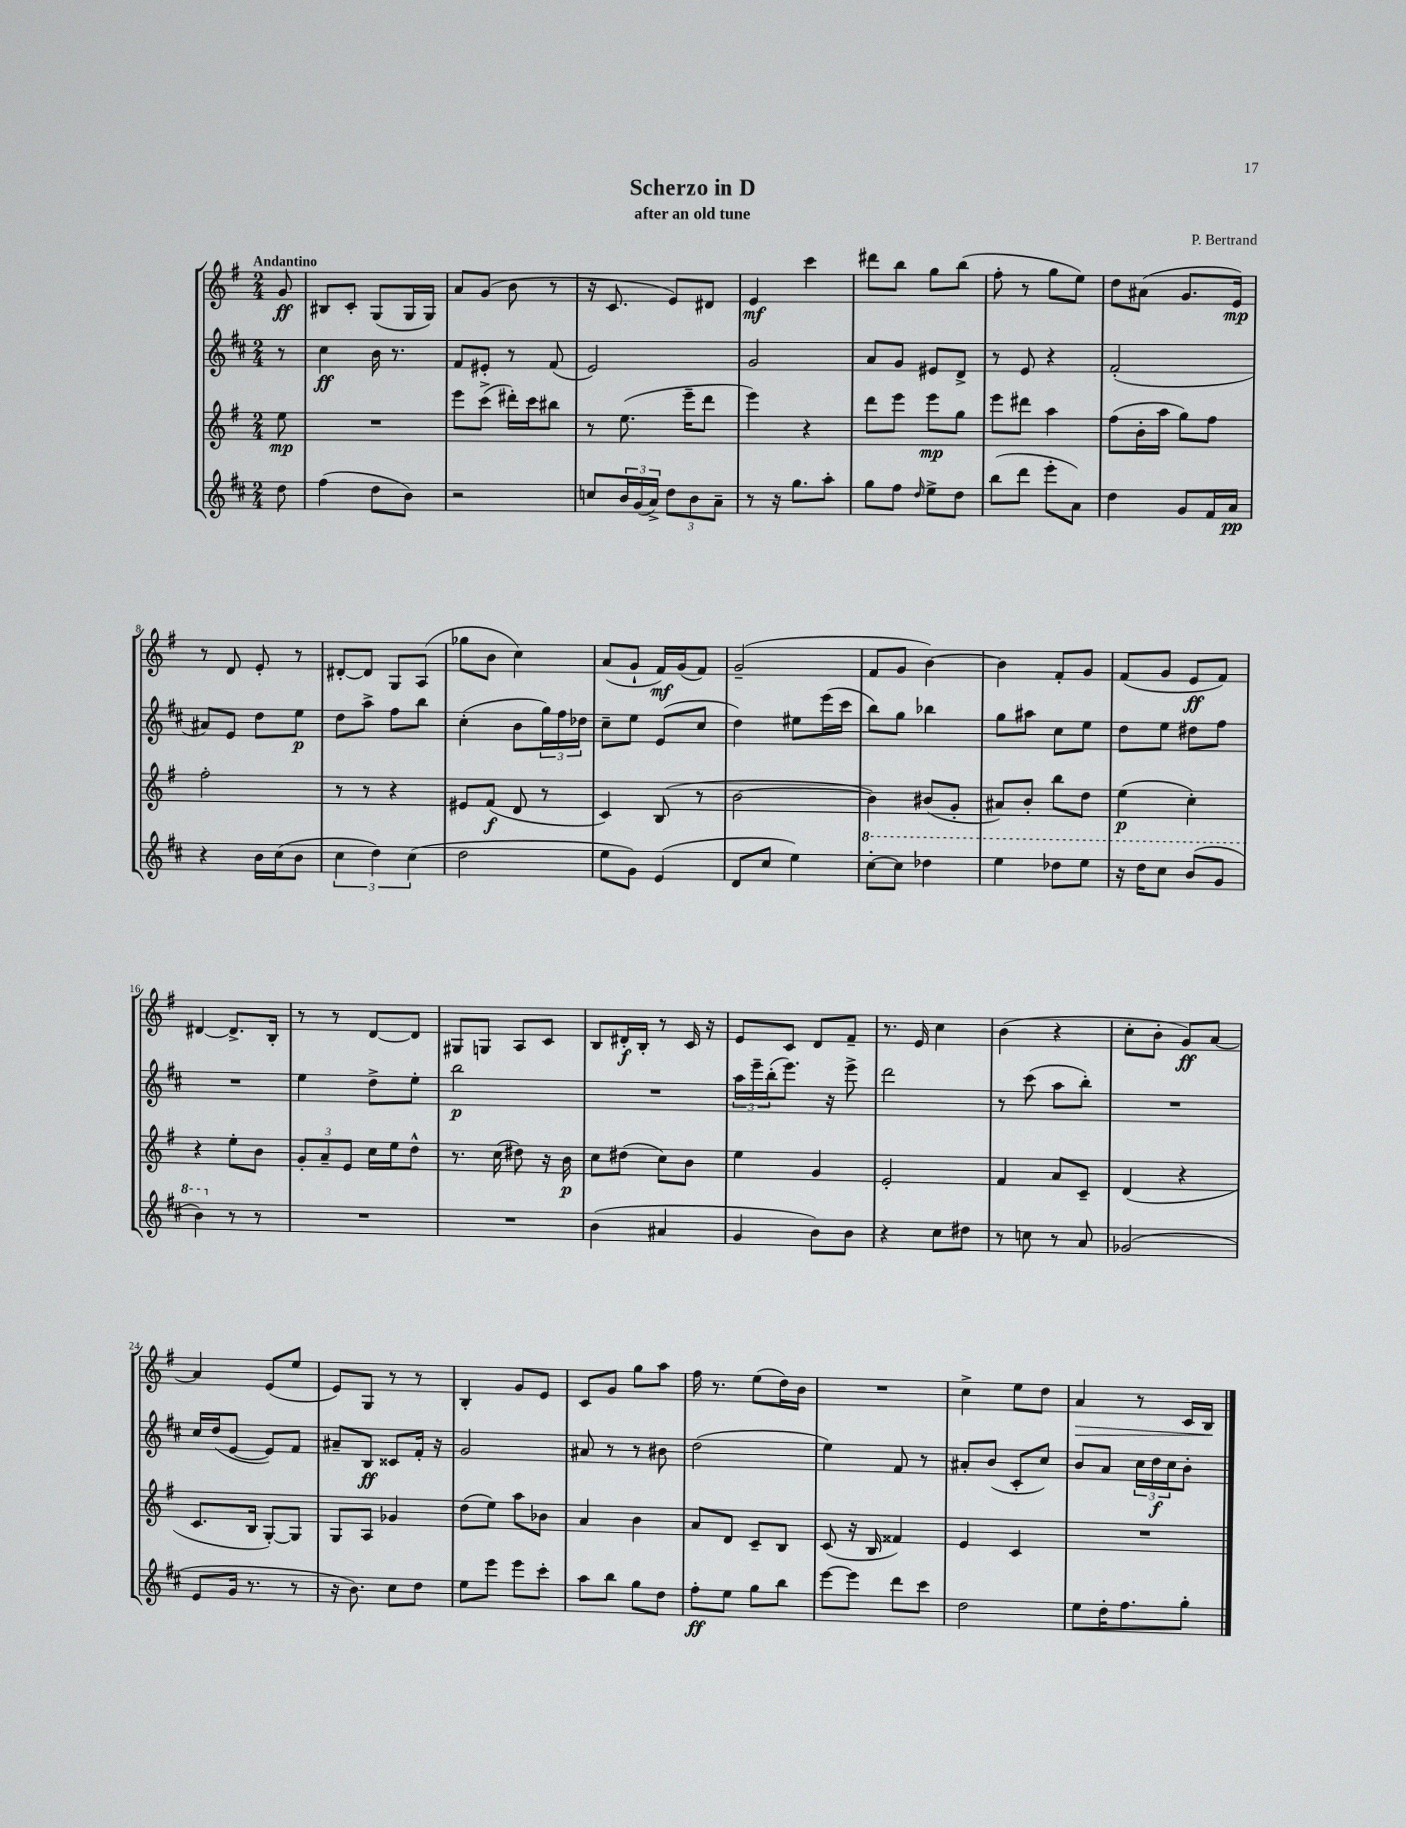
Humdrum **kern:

**kern	**kern	**kern	**kern
*staff4	*staff3	*staff2	*staff1
*clefG2	*clefG2	*clefG2	*clefG2
*k[f#c#]	*k[f#]	*k[f#c#]	*k[f#]
*M2/4	*M2/4	*M2/4	*M2/4
8dd\	8ee\	8r	8g/
=	=	=	=
(4ff#\	2r	4cc#\	8B#/L
.	.	.	8c'/J
8dd\L	.	16b\	(8G/L
.	.	8.r	.
8b\J)	.	.	16G/L
.	.	.	16G/JJ)
=	=	=	=
2r	8eee\L	8f#/L	8a/L
.	(8ccc^\J	8e#'/J	(8g/J
.	16ddd#'\LL)	8r	8b\
.	16ccc\J	.	.
.	8bb#\J	(8f#/	8r
=	=	=	=
8cc/L	8r	2e/)	16r
.	.	.	8.c/
24b/L	(8.ee\	.	.
(24g/	.	.	.
24a^/JJ)	.	.	.
12dd\L	.	.	8e/L)
.	16eee~\LK	.	.
12b\	.	.	.
.	8ddd\J	.	8d#/J
12a~\J	.	.	.
=	=	=	=
8r	4eee\)	2g/	4e/
16r	.	.	.
8.gg\L	.	.	.
.	4r	.	4ccc\
8aa'\J	.	.	.
=	=	=	=
8gg\L	8ddd\L	8a/L	8ddd#\L
8ff#\J	8eee\J	8g/J	8bb\J
16qqdd/	.	.	.
8ee^\L	8eee\L	8e#/L	8gg\L
8dd\J	8gg\J	8d^/J	(8bb\J
=	=	=	=
(8bb\L	8eee\L	8r	8ff#'\
8ddd\J	8ddd#\J	8e/	8r
8eee'\L	4aa\	4r	8gg\L
8a\J)	.	.	8ee\J)
=	=	=	=
4dd\	(8ff#\L	(2f#'/	8dd\L
.	16b'\L	.	(8a#\J
.	16aa\JJ	.	.
8g/L	8gg\L)	.	8.g/L
16f#/L	8ff#\J	.	.
16a/JJ	.	.	16e/Jk)
=	=	=	=
4r	2ff#'\	8a#/L)	8r
.	.	8e/J	8d/
16b\LL	.	8dd\L	8e'/
(16cc#\J	.	.	.
8b\J	.	8ee\J	8r
=	=	=	=
6cc#\	8r	8dd\L	[8d#'/L
.	8r	8aa^\J	8d#/]J
6dd\)	.	.	.
.	4r	8ff#\L	8G/L
(6cc#\	.	.	.
.	.	8bb\J	(8A/J
=	=	=	=
2dd\	8e#/L	(4cc#'\	8gg-\L
.	(8f#/J	.	8b\J
.	8d/	8b\L	4cc\)
.	8r	24gg\L)	.
.	.	24ff#\	.
.	.	24dd-\JJ	.
=	=	=	=
8ee\L	4c/)	8cc#~\L	(8a/L
8g\J)	.	8ee\J	8g`/J
(4e/	(8B/	(8e/L	16f#/LL)
.	.	.	(16g/J
.	8r	8cc#/J	8f#/J)
=	=	=	=
8d/L	[2b\	4dd\)	(2g~/
8cc#/J	.	.	.
4ee\)	.	8ee#\L	.
.	.	(16eee\L	.
.	.	16ccc#\JJ	.
=	=	=	=
[8ccc#'\L	4b\])	8bb\L)	8f#/L
8ccc#\]J	.	8gg\J	8g/J
4ddd-\	(8b#/L	4bb-\	[4b\)
.	8g'/J	.	.
=	=	=	=
4eee\	8a#/L)	8gg\L	4b\]
.	8b'/J	8aa#\J	.
8ddd-\L	8bb\L	8cc#\L	8f#'/L
8eee\J	8dd\J	8ee\J	8g/J
=	=	=	=
16r	(4ee\	8dd\L	(8f#/L
16ddd\LK	.	.	.
8ccc#\J	.	8ee\J	8g/J
(8bb/L	4cc'\)	8dd#\L	8e/L
8gg/J	.	8ff#\J	8f#/J)
=	=	=	=
4bb\)	4r	2r	[4d#/
8r	8ee'\L	.	8.d#^/]L
8r	8b\J	.	.
.	.	.	16B'/Jk
=	=	=	=
2r	12g'/L	4ee\	8r
.	12a~/	.	.
.	.	.	8r
.	12e/J	.	.
.	16cc\LL	8dd^\L	[8d/L
.	16ee\J	.	.
.	8dd^^\J	8ee'\J	8d/]J
=	=	=	=
2r	8.r	2bb\	8G#/L
.	.	.	8G/J
.	(16cc\	.	.
.	8dd#\)	.	8A/L
.	16r	.	8c/J
.	16b\	.	.
=	=	=	=
(4b\	8cc\L	2r	8B/L
.	(8dd#\J	.	16d#'/L
.	.	.	16B'/JJ
4a#/	8cc\L)	.	8r
.	8b\J	.	16c/
.	.	.	16r
=	=	=	=
4g/	4ee\	24aa\LL	8e/L
.	.	24eee~\	.
.	.	(24bb'\J	.
.	.	8.eee\J)	8c/J
8b\L)	4g/	.	8d/L
.	.	16r	.
8b\J	.	8eee^\	8f#~/J
=	=	=	=
4r	2e'/	2ddd\	8.r
.	.	.	16e/
8cc#\L	.	.	4cc\
8dd#\J	.	.	.
=	=	=	=
8r	4f#/	8r	(4b\
8cc\	.	(8ccc#\	.
8r	8a/L	8aa\L	4r
8a/	8c~/J	8bb'\J)	.
=	=	=	=
(2g-/	(4d/	2r	8cc'\L
.	.	.	8b'\J
.	4r	.	8g/L)
.	.	.	[8a/J
=	=	=	=
8e/L	8.c/L	16cc#/LL	4a/]
.	.	(16dd/J	.
16g/Jk	.	[8e/J	.
8.r	16B/Jk	.	.
.	[8G'/L)	8e/]L)	(8e/L
8r	8G/]J	8f#/J	8ee/J
=	=	=	=
16r	8G/L	8a#~/L	8e/L)
8.b\)	.	.	.
.	8A/J	8B/J	8G/J
8cc#\L	4g-/	8c##/L	8r
8dd\J	.	16f#'/Jk	8r
.	.	16r	.
=	=	=	=
8ee\L	(8dd\L	2g/	4B'/
8eee\J	8ee\J)	.	.
8eee\L	8aa\L	.	8g/L
8ccc#'\J	8b-\J	.	8e/J
=	=	=	=
8aa\L	4a/	8a#/	8c/L
8bb\J	.	8r	8g/J
8gg\L	4b\	8r	8gg\L
8dd\J	.	8b#\	8aa\J
=	=	=	=
8ff#'\L	8a/L	(2dd\	16ff#\
.	.	.	8.r
8ee\J	8d/J	.	.
8gg\L	8c~/L	.	(8ee\L
8bb\J	8B/J	.	16dd\L)
.	.	.	16b\JJ
=	=	=	=
[8eee\L	(8c/	4ee\)	2r
8eee\]J	16r	.	.
.	16B/	.	.
8ddd\L	4f##/)	8f#/	.
8ccc#\J	.	8r	.
=	=	=	=
2dd\	4e/	8a#'/L	4cc^\
.	.	(8b/J	.
.	4c/	8c#'/L	8ee\L
.	.	8cc#/J)	8dd\J
=	=	=	=
8ee\L	2r	8b/L	4a/
16dd'\K	.	8a/J	.
8.ff#\	.	.	.
.	.	24cc#\LL	8r
.	.	24dd\	.
.	.	24cc#\J	.
8gg'\J	.	8b'\J	16c/LL
.	.	.	16B/JJ
==	==	==	==
*-	*-	*-	*-
